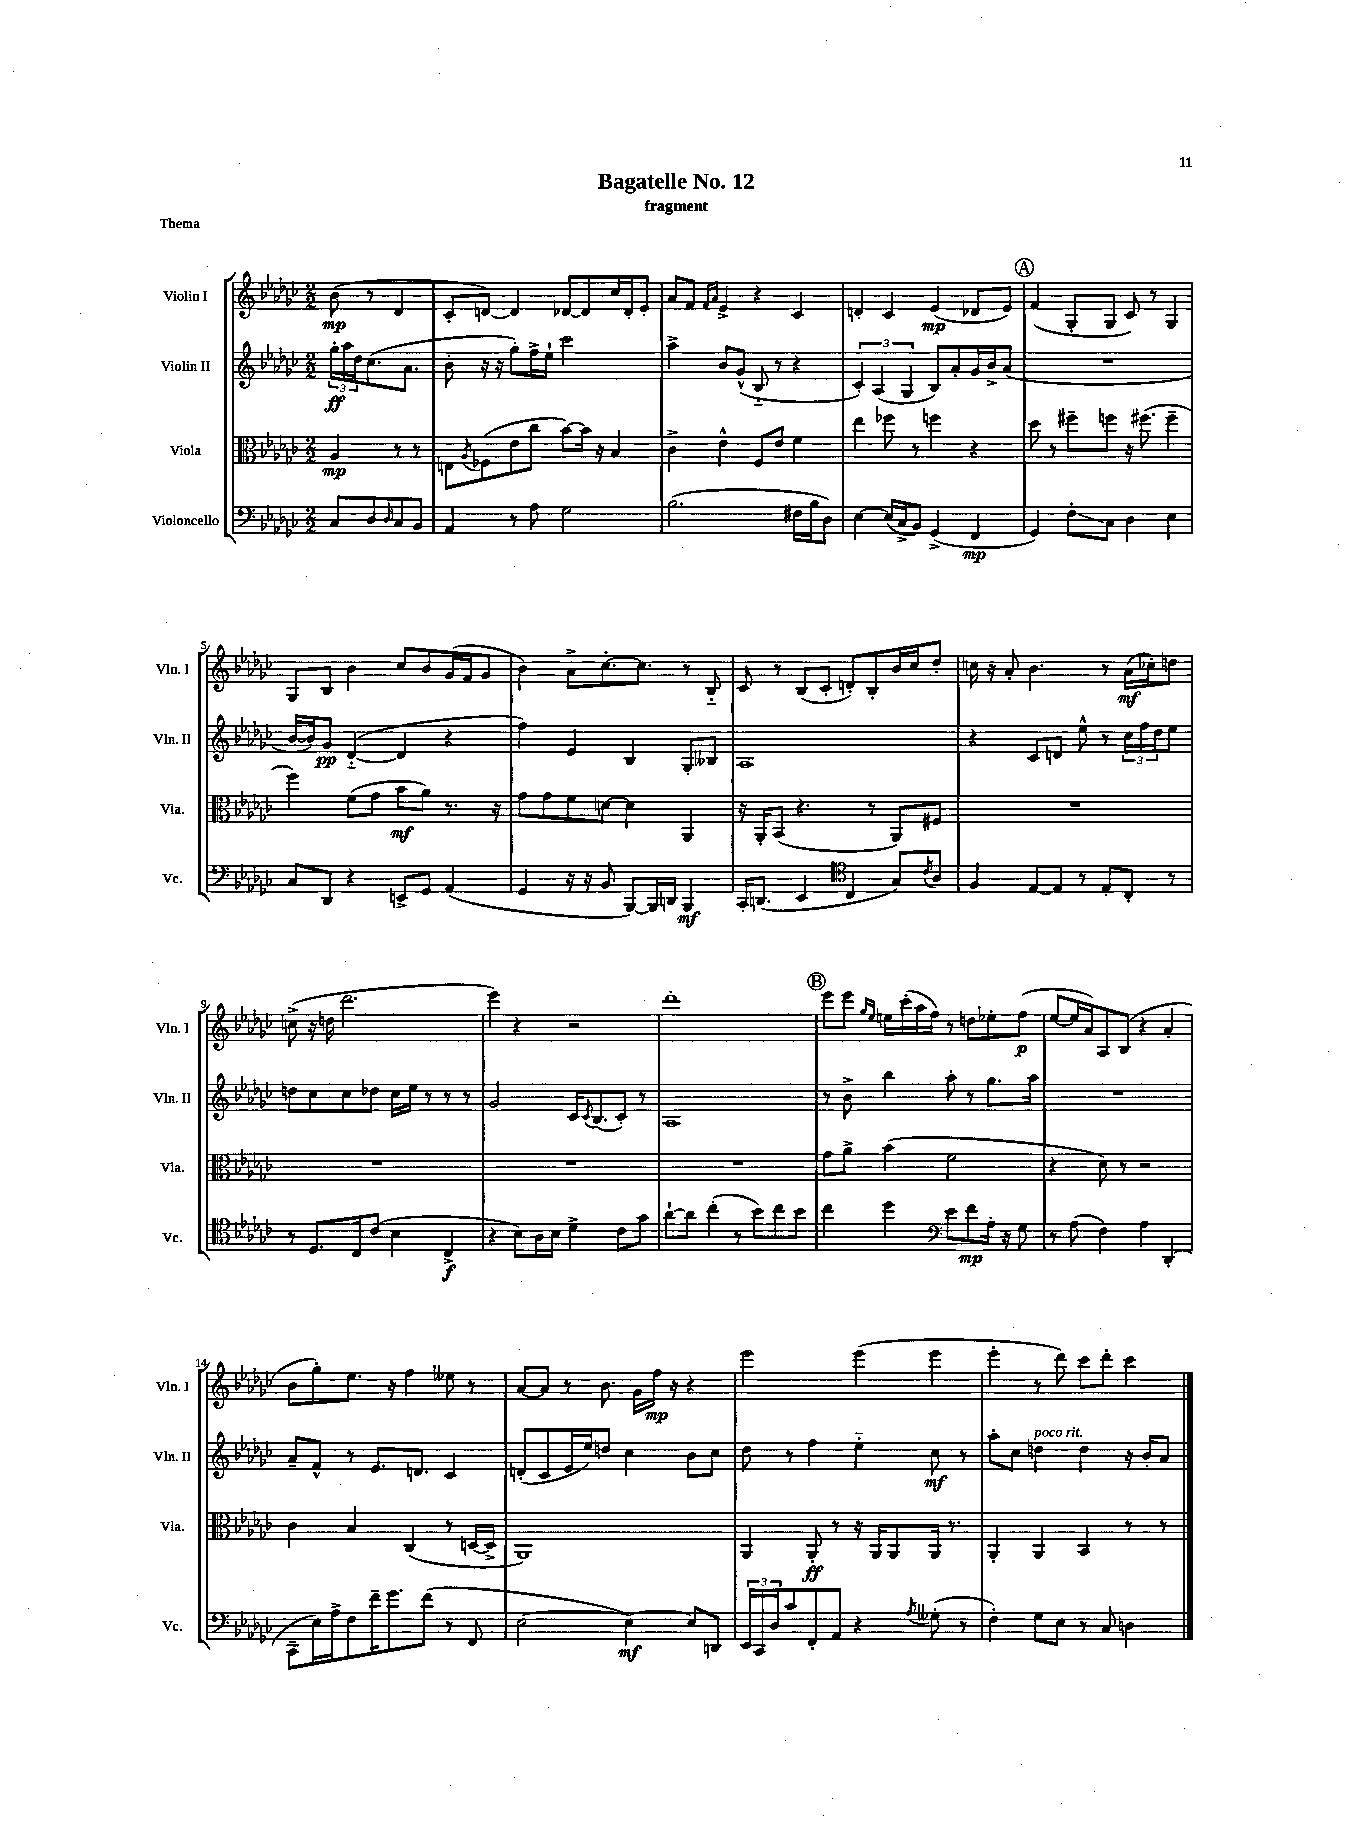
\header { title = "Bagatelle No. 12" subtitle = "fragment" piece = "Thema" }
<<
\new StaffGroup <<
\new Staff = "s0" \with { instrumentName = "Violin I" shortInstrumentName = "Vln. I" } {
    \clef treble \key ges \major \numericTimeSignature \time 2/2 \partial 2
    bes'8\mp( r8 des'4 |
    ces'8-. d'8~) d'4 des'8~ des'8 ces''16 des'16-. ees'8-. |
    aes'8 f'8 \grace { f'16 aes'16 } ees'4-> r4 ces'4 |
    d'4-. ces'4 ees'4\mp( des'8 ees'8) |
    \mark \markup { \circle "A" } f'4( ges8-. ges8 ces'8) r8 ges4 |
    ges8 bes8 bes'4 ces''8 bes'8 ges'16( f'16 ges'8 |
    bes'4) aes'8-> ces''8.~-. ces''8. r8 bes8-_ |
    ces'8 r8 bes8( ces'8-. d'8-.) bes8-. bes'16 ces''16 des''8-. |
    c''16 r16 aes'8-. bes'4. r8 aes'16\mf( ces''16-.) d''8 |
    c''8->( r16 d''16 des'''2. |
    ees'''4) r4 r2 |
    des'''1-. |
    \mark \markup { \circle "B" } ees'''8 ees'''8 \grace { ges''16 ees''16 } e''16 ces'''16-.( aes''16 f''16) r8 d''8 ees''8-. f''8\p( |
    ees''8~ ees''16 aes'16) aes8 bes8( r4 aes'4-. |
    bes'8 ges''8-.) ees''8. r16 f''4 eeses''8 r8 |
    aes'8~ aes'8 r8 bes'8. ges'16 f''16\mp r16 r4 |
    ees'''2 ees'''4( ees'''4 |
    ees'''4-. r8 des'''8) ces'''8 des'''8-. ces'''4 \bar "|." |
}
\new Staff = "s1" \with { instrumentName = "Violin II" shortInstrumentName = "Vln. II" } {
    \clef treble \key ges \major \numericTimeSignature \time 2/2 \partial 2
    \tuplet 3/2 { ges''16-.\ff aes''16 des''16 } ces''8.( aes'8. |
    bes'8-. r16 r16 ges''8-.) f''16-> ees''16-! ces'''2 |
    aes''4-> bes'8 ges'8-^( bes8-_ r8 r4 |
    \tuplet 3/2 { ces'4-.) aes4( ges4 } bes8) aes'8-. ges'16 bes'16-> aes'8( |
    \mark \markup { \circle "A" } R1 |
    bes'16~ bes'16) ges'8\pp des'4~-_( des'4 r4 |
    f''4) ees'4 bes4 ges8-. beses8 |
    aes1 |
    r4 ces'8 d'8 ees''8-^ r8 \tuplet 3/2 { ces''16 f''16 des''16 } ees''8 |
    d''8 ces''8 ces''8 des''8 ces''16 ees''16 r8 r8 r8 |
    ges'2 ces'16 \acciaccatura { ces'8 } bes8.( ces'8-.) r8 |
    aes1 |
    \mark \markup { \circle "B" } r8 bes'8-> bes''4 aes''8-. r8 ges''8. aes''16 |
    R1 |
    aes'8-- f'8-^ r8 ees'8. d'8. ces'4 |
    d'8-.( ces'8 ees'16 ees''16) d''8 ces''4 bes'8 ces''8 |
    des''8 r8 f''4 ees''4-_ ces''8\mf r8 |
    aes''8-. ces''8 d''4^\markup { \italic "poco rit." } d''4 r16 bes'16-. aes'8 \bar "|." |
}
\new Staff = "s2" \with { instrumentName = "Viola" shortInstrumentName = "Vla." } {
    \clef alto \key ges \major \numericTimeSignature \time 2/2 \partial 2
    aes4\mp r8 r8 |
    e8 \acciaccatura { aes8 } fes8( ees'8 ces''8 bes'8~) bes'16 r16 bes4 |
    ces'4-> ees'4-^ f8 ees'8 f'4 |
    ees''4 fes''8 r8 f''4 r4 |
    \mark \markup { \circle "A" } des''8 r8 fis''8-- f''8 r16 fis''8.( fis''4-- |
    f''4) f'8( ges'8 bes'8\mf aes'8) r8. r16 |
    ges'8 ges'8 f'8 d'8~ d'4 aes,4 |
    r16 aes,16-. bes,8( r4. r8 aes,8) fis8 |
    R1 |
    R1 |
    R1 |
    R1 |
    \mark \markup { \circle "B" } ges'8 aes'8-> bes'4( f'2 |
    r4 des'8) r8 r2 |
    ces'4 bes4 ces4( r8 d16~ d16-> |
    aes,1) |
    aes,4 aes,8-.\ff r8 r16 aes,16 aes,8 aes,16 r8. |
    aes,4-. aes,4 bes,4 r8 r8 \bar "|." |
}
\new Staff = "s3" \with { instrumentName = "Violoncello" shortInstrumentName = "Vc." } {
    \clef bass \key ges \major \numericTimeSignature \time 2/2 \partial 2
    ces8 des8 \grace { des16 } ces8 bes,8 |
    aes,4 r8 aes8 ges2 |
    bes2.( fis16 bes16 des8) |
    ees4~ ees16( ces16-> bes,8) ges,4->( f,4\mp |
    \mark \markup { \circle "A" } ges,4) f8-.\glissando ces8 des4 ees4 |
    ces8 des,8 r4 e,8-> ges,8 aes,4( |
    ges,4 r16 r16 bes,8 bes,,8~) bes,,16 d,16 bes,,4\mf |
    ces,16-. d,8.( ees,4 \clef tenor ces4 ges8) \acciaccatura { ces'8 } aes8 |
    f4 ees8~ ees8 r8 ees8-. ces8-. r8 |
    r8 des8. ces16 ces'8( bes4 ces4->\f |
    r4 bes8) aes16 bes16 des'4-> ces'8 ges'8 |
    aes'8~-! aes'8 ces''4-.( r8 bes'8) ces''8 bes'8 |
    \mark \markup { \circle "B" } ces''4 des''4 \clef bass ees'8 f'8\mp aes16-. r16 ges8 |
    r8 aes8( f4) aes4 des,4-.( |
    ces,8-- ees16) aes16-> f8 f'16-- ges'8. f'8( r8 f,8 |
    ees2~ ees4~\mf) ees8 d,8 |
    \tuplet 3/2 { ees,16 ces,16 des16 } ces'8 f,8-. aes,8 r4 \acciaccatura { aes8 } geses8-.( r8 |
    f4-.) ges8 ees8 r8 ces8 d4 \bar "|." |
}
>>
>>
